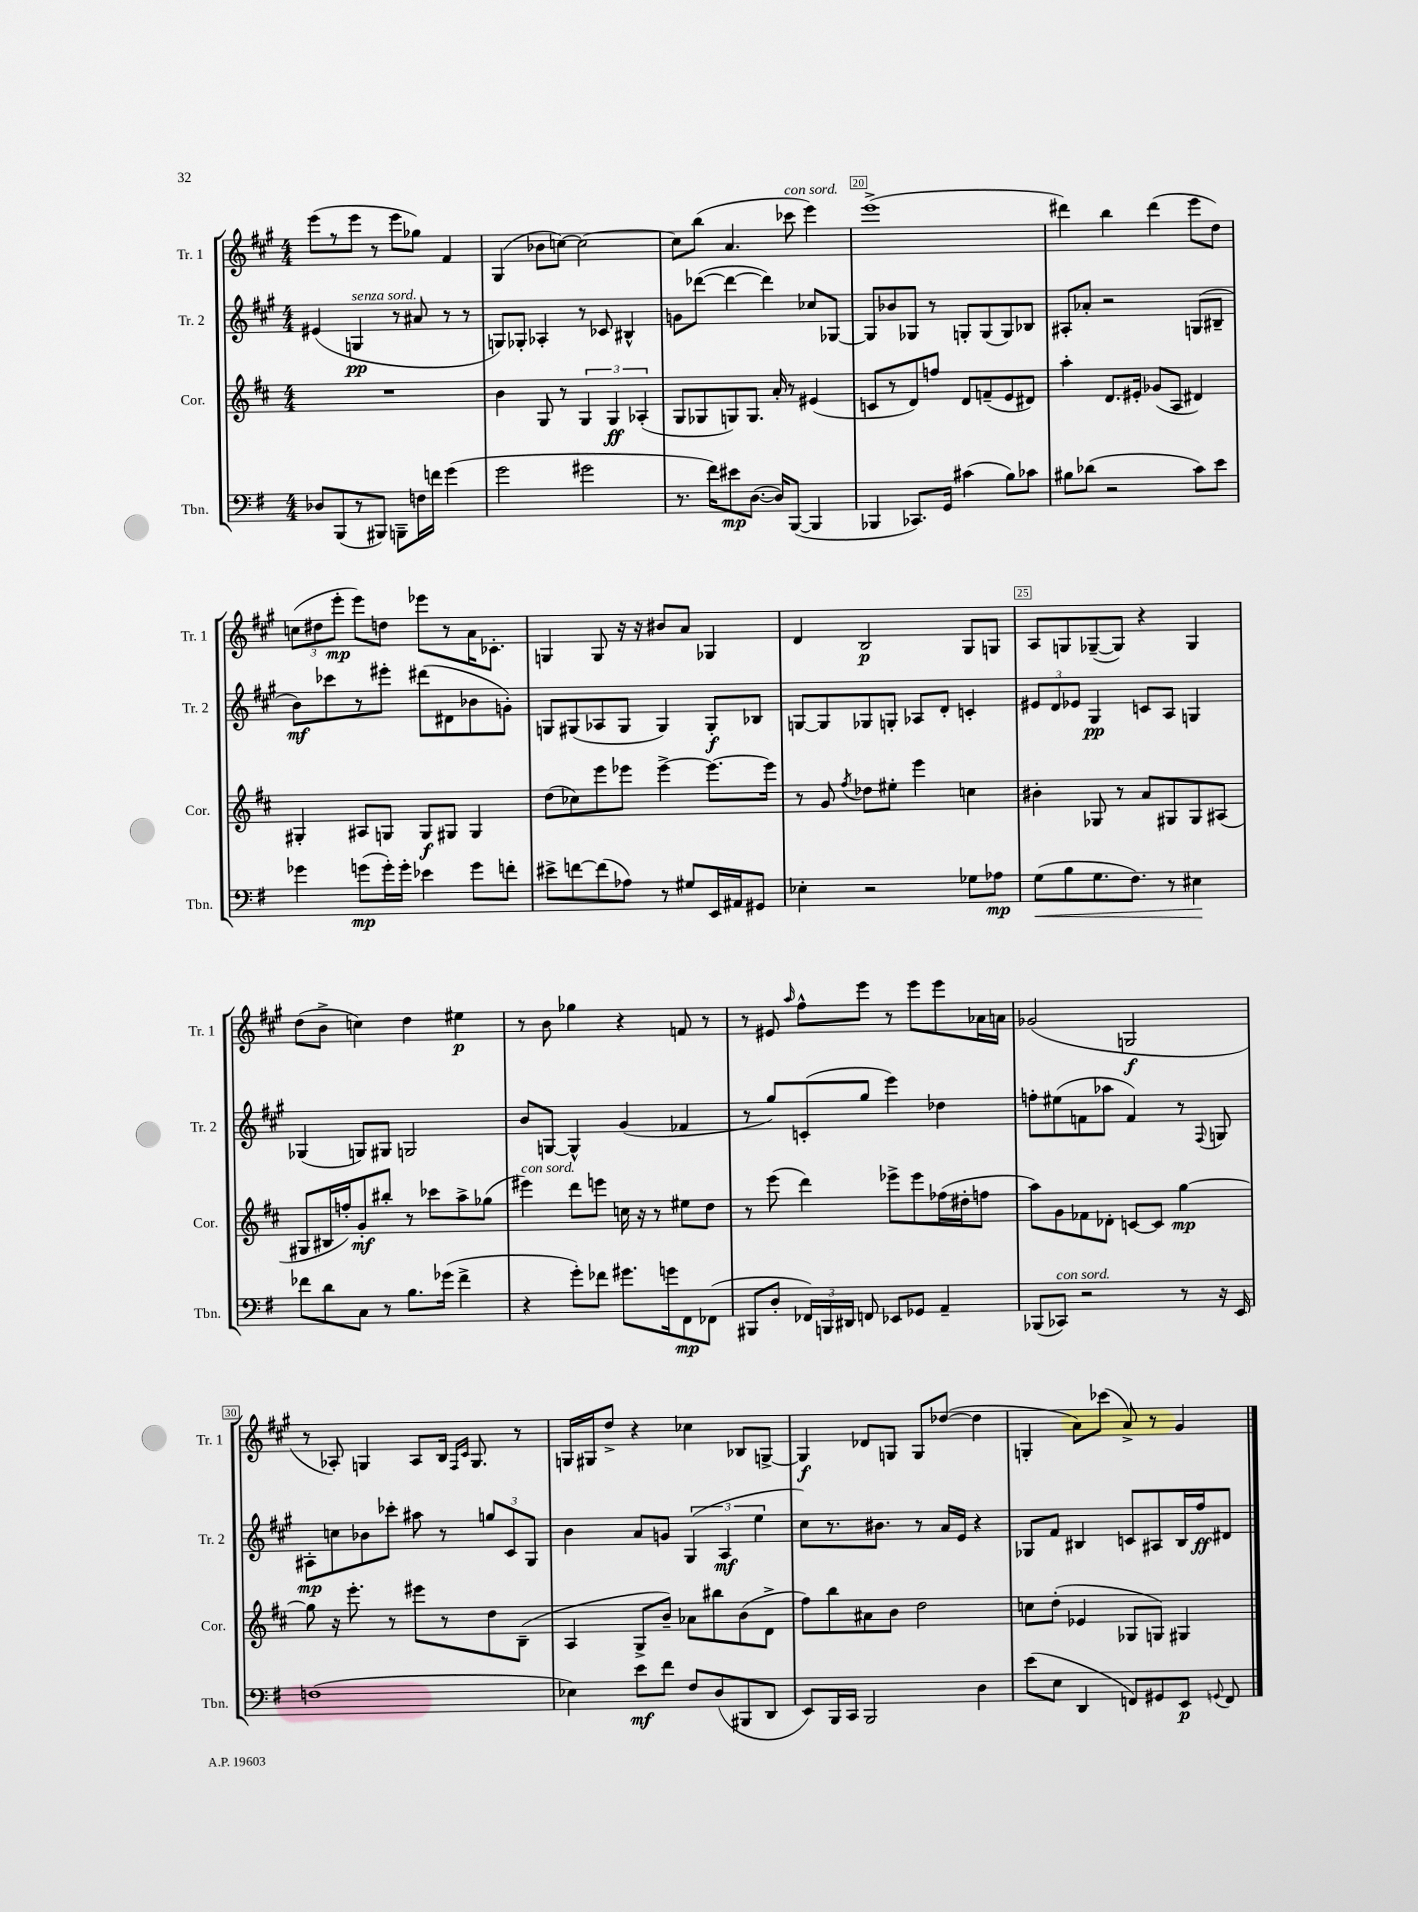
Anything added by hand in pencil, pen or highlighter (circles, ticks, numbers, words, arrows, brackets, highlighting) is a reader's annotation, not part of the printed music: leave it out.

**kern	**dynam	**kern	**dynam	**kern	**dynam	**kern	**dynam
*part4	*part4	*part3	*part3	*part2	*part2	*part1	*part1
*staff4	*staff4	*staff3	*staff3	*staff2	*staff2	*staff1	*staff1
*I"Tbn.	*	*I"Cor.	*	*I"Tr. 2	*	*I"Tr. 1	*
*I'Tbn.	*	*I'Cor.	*	*I'Tr. 2	*	*I'Tr. 1	*
*clefF4	*	*clefG2	*	*clefG2	*	*clefG2	*
*k[f#]	*	*k[f#c#]	*	*k[f#c#g#]	*	*k[f#c#g#]	*
*M4/4	*	*M4/4	*	*M4/4	*	*M4/4	*
=17	=17	=17	=17	=17	=17	=17	=17
8D-X/L	.	1r	.	(4e#X/	.	(8eee\L	.
(8BBB/	.	.	.	.	.	8r	.
!	!	!	!	!LO:TX:a:i:t=senza sord.	!	!	!
8r	.	.	.	4Gn/	pp	8eee\J	.
8BBB#X/J)	.	.	.	.	.	8r	.
8BBBn~\L	.	.	.	8r	.	8eee\L	.
16Fn\L	.	.	.	8a#X/	.	8gg-X\J)	.
16fn\JJ	.	.	.	.	.	.	.
(4g\	.	.	.	8r	.	4f#/	.
.	.	.	.	8r	.	.	.
=18	=18	=18	=18	=18	=18	=18	=18
2g\	.	4b\	.	8Gn/L)	.	(4G#/	.
.	.	.	.	8G-X'/J	.	.	.
.	.	8G/	.	4A-X'/	.	8b-X\L	.
.	.	8r	.	.	.	[8ccn\J)	.
2g#X\	.	6G/	.	8r	.	2cc\_	.
.	.	.	.	8c-X/	.	.	.
.	.	6G/	ff	.	.	.	.
.	.	.	.	4B#X^^/	.	.	.
.	.	(6A-X'/	.	.	.	.	.
=19	=19	=19	=19	=19	=19	=19	=19
8.r	.	8G/L	.	8gn\L	.	8cc\L]	.
.	.	8G-X/	.	([8ddd-X\J	.	(8bb\J	.
16f#\KL)	.	.	.	.	.	.	.
8e#X\	mp	8Gn/)	.	4ddd-\_	.	4.a/	.
([8.D\J	.	8.G/J	.	.	.	.	.
.	.	.	.	4ddd-\])	.	.	.
16D/KL])	.	16a'/	.	.	.	.	.
!	!	!	!	!	!	!LO:TX:a:i:t=con sord.	!
([8BBB/J	.	8r	.	.	.	8ccc-X\	.
4BBB/]	.	(4e#X/	.	8cc-X/L	.	4eee\)	.
.	.	.	.	[8G-X/J	.	.	.
=20	=20	=20	=20	=20	=20	=20	=20
4BBB-X/	.	8cn/L	.	8G-/L]	.	(1eee^	.
.	.	8r	.	8b-X/	.	.	.
8.CC-X/L)	.	8d/)	.	8G-X/J	.	.	.
.	.	8ffn/J	.	8r	.	.	.
16GG/Jk	.	.	.	.	.	.	.
(4c#X\	.	8d/L	.	8Gn'/L	.	.	.
.	.	(8fn~/	.	(8G/	.	.	.
8B\L)	.	8e/	.	8G/)	.	.	.
8c-X\J	.	8d#X/J)	.	8B-X/J	.	.	.
=21	=21	=21	=21	=21	=21	=21	=21
8B#X\L	.	4aa'\	.	8A#X'/L	.	4ddd#X\)	.
(8d-X\J	.	.	.	8a-X'/J	.	.	.
2r	.	8.d/L	.	2r	.	4bb\	.
.	.	16e#X'/Jk	.	.	.	.	.
.	.	(8g-X/L	.	.	.	(4ddd#\	.
.	.	8A/J	.	.	.	.	.
8c\L)	.	4d#X/)	.	(8Gn/L	.	8eee\L	.
8e\J	.	.	.	8B#X~/J	.	8dd\J)	.
!!LO:LB:g=z
=22	=22	=22	=22	=22	=22	=22	=22
4g-X\	.	4G#X'/	.	8b\L)	mf	(12ccn\L	.
.	.	.	.	.	.	12dd#X\	.
.	.	.	.	8ccc-X\	.	.	.
.	.	.	.	.	.	12eee'\J	mp
(8gn\L	mp	8A#X/L	.	8r	.	8eee\L)	.
16g'\L)	.	8Gn/J	.	8eee#X'\J	.	8ddn\J	.
16g'\JJ	.	.	.	.	.	.	.
4e-X\	.	8G/L	f	(8ddd#X\L	.	8eee-X\L	.
.	.	8G#X/J	.	8d#X\	.	8r	.
8g\L	.	4G#/	.	8b-X\	.	16a\K	.
.	.	.	.	.	.	8.c-X'\J	.
8fn'\J	.	.	.	8gn'\J)	.	.	.
=23	=23	=23	=23	=23	=23	=23	=23
8e#X^\L	.	(8dd\L	.	8Gn/L	.	4Gn/	.
[8fn\	.	8cc-X\)	.	(8G#X/	.	.	.
(8f\]	.	8eee\	.	8A-X/	.	8G/	.
8A-X\J)	.	8eee-X\J	.	8G#/J	.	16r	.
.	.	.	.	.	.	16r	.
8r	.	[4eee-^\	.	4G#/)	.	8b#X/L	.
8G#X/L	.	.	.	.	.	8a/J	.
16EE/L	.	8.eee-\L_	.	8G#'/L	f	4G-X/	.
16AA#X/J	.	.	.	.	.	.	.
8GG#X/J	.	.	.	8B-X/J	.	.	.
.	.	16eee-\Jk]	.	.	.	.	.
=24	=24	=24	=24	=24	=24	=24	=24
4E-X'\	.	8r	.	[8Gn/L	.	4d/	.
.	.	8g/	.	8G/]	.	.	.
.	.	8qff#/	.	.	.	.	.
2r	.	8dd-X\L	.	8G-X/	.	2B/	p
.	.	8ee#X'\J	.	8Gn'/J	.	.	.
.	.	4eee\	.	8A-X/L	.	.	.
.	.	.	.	8d'/J	.	.	.
8G-X\L	.	4ccn\	.	4cn'/	.	8G#/L	.
8A-X\J	mp	.	.	.	.	8Gn/J	.
=25	=25	=25	=25	=25	=25	=25	=25
!	!LO:HP:b	!	!	!	!	!	!
(8G\L	<	4b#X'\	.	12e#X/L	.	8A/L	.
.	.	.	.	12d/	.	.	.
8B\	.	.	.	.	.	8Gn/	.
.	.	.	.	12e-X/J	.	.	.
8.G\	.	8G-X/	.	4G#/	pp	([8G-X~/	.
.	.	8r	.	.	.	8G-/J])	.
8.F#\J)	.	.	.	.	.	.	.
.	.	8a/L	.	8cn/L	.	4r	.
8r	.	8G#X/	.	8A/J	.	.	.
4E#X\	.	8G#/	.	4Gn/	.	4G-/	.
.	.	(8A#X/J	.	.	.	.	.
.	[	.	.	.	.	.	.
!!LO:LB:g=z
=26	=26	=26	=26	=26	=26	=26	=26
8f-X\L	.	8G#X/L	.	(4G-X/	.	(8dd\L	.
8d\	.	16B#X/L	.	.	.	8b^\J	.
.	.	16ffn'/J)	.	.	.	.	.
8C\J	.	8g'/	mf	8Gn/L)	.	4ccn\)	.
8r	.	8bb#X'/J	.	8G#X/J	.	.	.
8.B\L	.	8r	.	2Gn/	.	4dd\	.
.	.	8ccc-X\L	.	.	.	.	.
(16g-X\Jk	.	.	.	.	.	.	.
4f-^\	.	8aa^\	.	.	.	4ee#X\	p
.	.	(8gg-X\J	.	.	.	.	.
=27	=27	=27	=27	=27	=27	=27	=27
!	!	!LO:TX:a:i:t=con sord.	!	!	!	!	!
4r	.	4eee#X\)	.	8b/L	.	8r	.
.	.	.	.	[8Gn/J	.	8b\	.
8g'\L)	.	8ddd\L	.	4G^^/]	.	4gg-X\	.
8f-X\J	.	8eeen\J	.	.	.	.	.
8.g#X\L	.	16ccn\	.	(4g#/	.	4r	.
.	.	16r	.	.	.	.	.
.	.	8r	.	.	.	.	.
16gn\k	.	.	.	.	.	.	.
8FF#\	mp	8ee#X\L	.	4f-X/	.	8fn/	.
(8FF-X\J	.	8dd\J	.	.	.	8r	.
=28	=28	=28	=28	=28	=28	=28	=28
8BBB#X/L	.	8r	.	8r	.	8r	.
8D'/J	.	(8eee\	.	8gg#/L)	.	8e#X/	.
.	.	.	.	.	.	16qqaa/	.
24FF-X/LL)	.	4ddd\)	.	(8cn'/	.	8ff#^^\L	.
24BBBn/	.	.	.	.	.	.	.
24DD#X/JJ	.	.	.	.	.	.	.
8FFn/	.	.	.	8gg#/J	.	8eee\J	.
8EE-X/L	.	8eee-X^\L	.	4eee\)	.	8r	.
8GG-X/J	.	8eee-\	.	.	.	8eee\L	.
4AA~/	.	(16ff-X\L	.	4dd-X\	.	8eee\	.
.	.	16dd#X'\J	.	.	.	.	.
.	.	8ffn\J	.	.	.	16a-X\L	.
.	.	.	.	.	.	16an\JJ	.
=29	=29	=29	=29	=29	=29	=29	=29
(8BBB-X/L	.	8aa\L)	.	8ffn'\L	.	(2g-X/	.
!LO:TX:a:i:t=con sord.	!	!	!	!	!	!	!
8CC-X/J)	.	8g\	.	(8ee#X\	.	.	.
2r	.	8f-X\	.	8fn\	.	.	.
.	.	8d-X'\J	.	8aa-X\J	.	.	.
.	.	[8cn/L	.	4f/)	.	2Gn/	f
.	.	8c/J]	.	.	.	.	.
8r	.	[4gg\	mp	8r	.	.	.
.	.	.	.	8qqF#/	.	.	.
16r	.	.	.	8Gn/	.	.	.
16EE/	.	.	.	.	.	.	.
!!LO:LB:g=z
=30	=30	=30	=30	=30	=30	=30	=30
(1Fn	.	8gg\]	.	8A#X'\L	mp	8r	.
.	.	16r	.	8ccn\	.	8A-X'/)	.
.	.	8.eee'\	.	.	.	.	.
.	.	.	.	8b-X\	.	4Gn/	.
.	.	8r	.	8ccc-X'\J	.	.	.
.	.	8eee#X\L	.	8aa#X\	.	8A-/L	.
.	.	8r	.	8r	.	16B/Jk	.
.	.	.	.	.	.	16qqF#/LL	.
.	.	.	.	.	.	16qqc#/JJ	.
.	.	.	.	.	.	8.G/	.
.	.	8dd\	.	12ggn/L	.	.	.
.	.	.	.	12c#/	.	.	.
.	.	(8B~\J	.	.	.	8r	.
.	.	.	.	12G#/J	.	.	.
=31	=31	=31	=31	=31	=31	=31	=31
4E-X\)	.	4A/	.	4b\	.	16Gn/LL	.
.	.	.	.	.	.	16G#X/J	.
.	.	.	.	.	.	8dd^/J	.
8e\L	mf	8G^/L	.	8a/L	.	4r	.
8f#\J	.	8b~/J)	.	8gn/J	.	.	.
8F#/L	.	8a-X\L	.	(6G#/	.	4cc-X\	.
(8D/	.	8bb#X\	.	.	.	.	.
.	.	.	.	6A/	mf	.	.
8BBB#X/	.	(8b\	.	.	.	8B-X/L	.
.	.	.	.	6ee\	.	.	.
8DD/J	.	8d^\J	.	.	.	[8Gn^/J	.
=32	=32	=32	=32	=32	=32	=32	=32
8EE/L)	.	8ff#\L)	.	8cc#\L)	.	4G/]	f
16BBB/L	.	8bb\	.	8.r	.	.	.
16CC/JJ	.	.	.	.	.	.	.
2BBB/	.	8a#X\	.	.	.	8d-X/L	.
.	.	.	.	8.b#X\J	.	.	.
.	.	8b\J	.	.	.	8Gn/J	.
.	.	2dd\	.	8r	.	8G/L	.
.	.	.	.	16a/LL	.	([8dd-X/J	.
.	.	.	.	16e/JJ	.	.	.
4D\	.	.	.	4r	.	4dd-\]	.
=33	=33	=33	=33	=33	=33	=33	=33
(8e\L	.	8ccn\L	.	8G-X/L	.	4Gn'/	.
8E\J	.	(8dd'\J	.	8f#/J	.	.	.
4DD/	.	4e-X/	.	4B#X/	.	8a\L)	.
.	.	.	.	.	.	(8ccc-X\J	.
8FFn/L)	.	8G-X/L	.	8cn/L	.	8a^/)	.
8GG#X/	.	8Gn/J)	.	8A#X/	.	8r	.
8EE/J	p	4G#X/	.	16B#/L	.	4g#/	.
.	.	.	.	16ff#/J	ff	.	.
8qqGGn/	.	.	.	.	.	.	.
8FF/	.	.	.	8d#X/J	.	.	.
==	==	==	==	==	==	==	==
*-	*-	*-	*-	*-	*-	*-	*-
